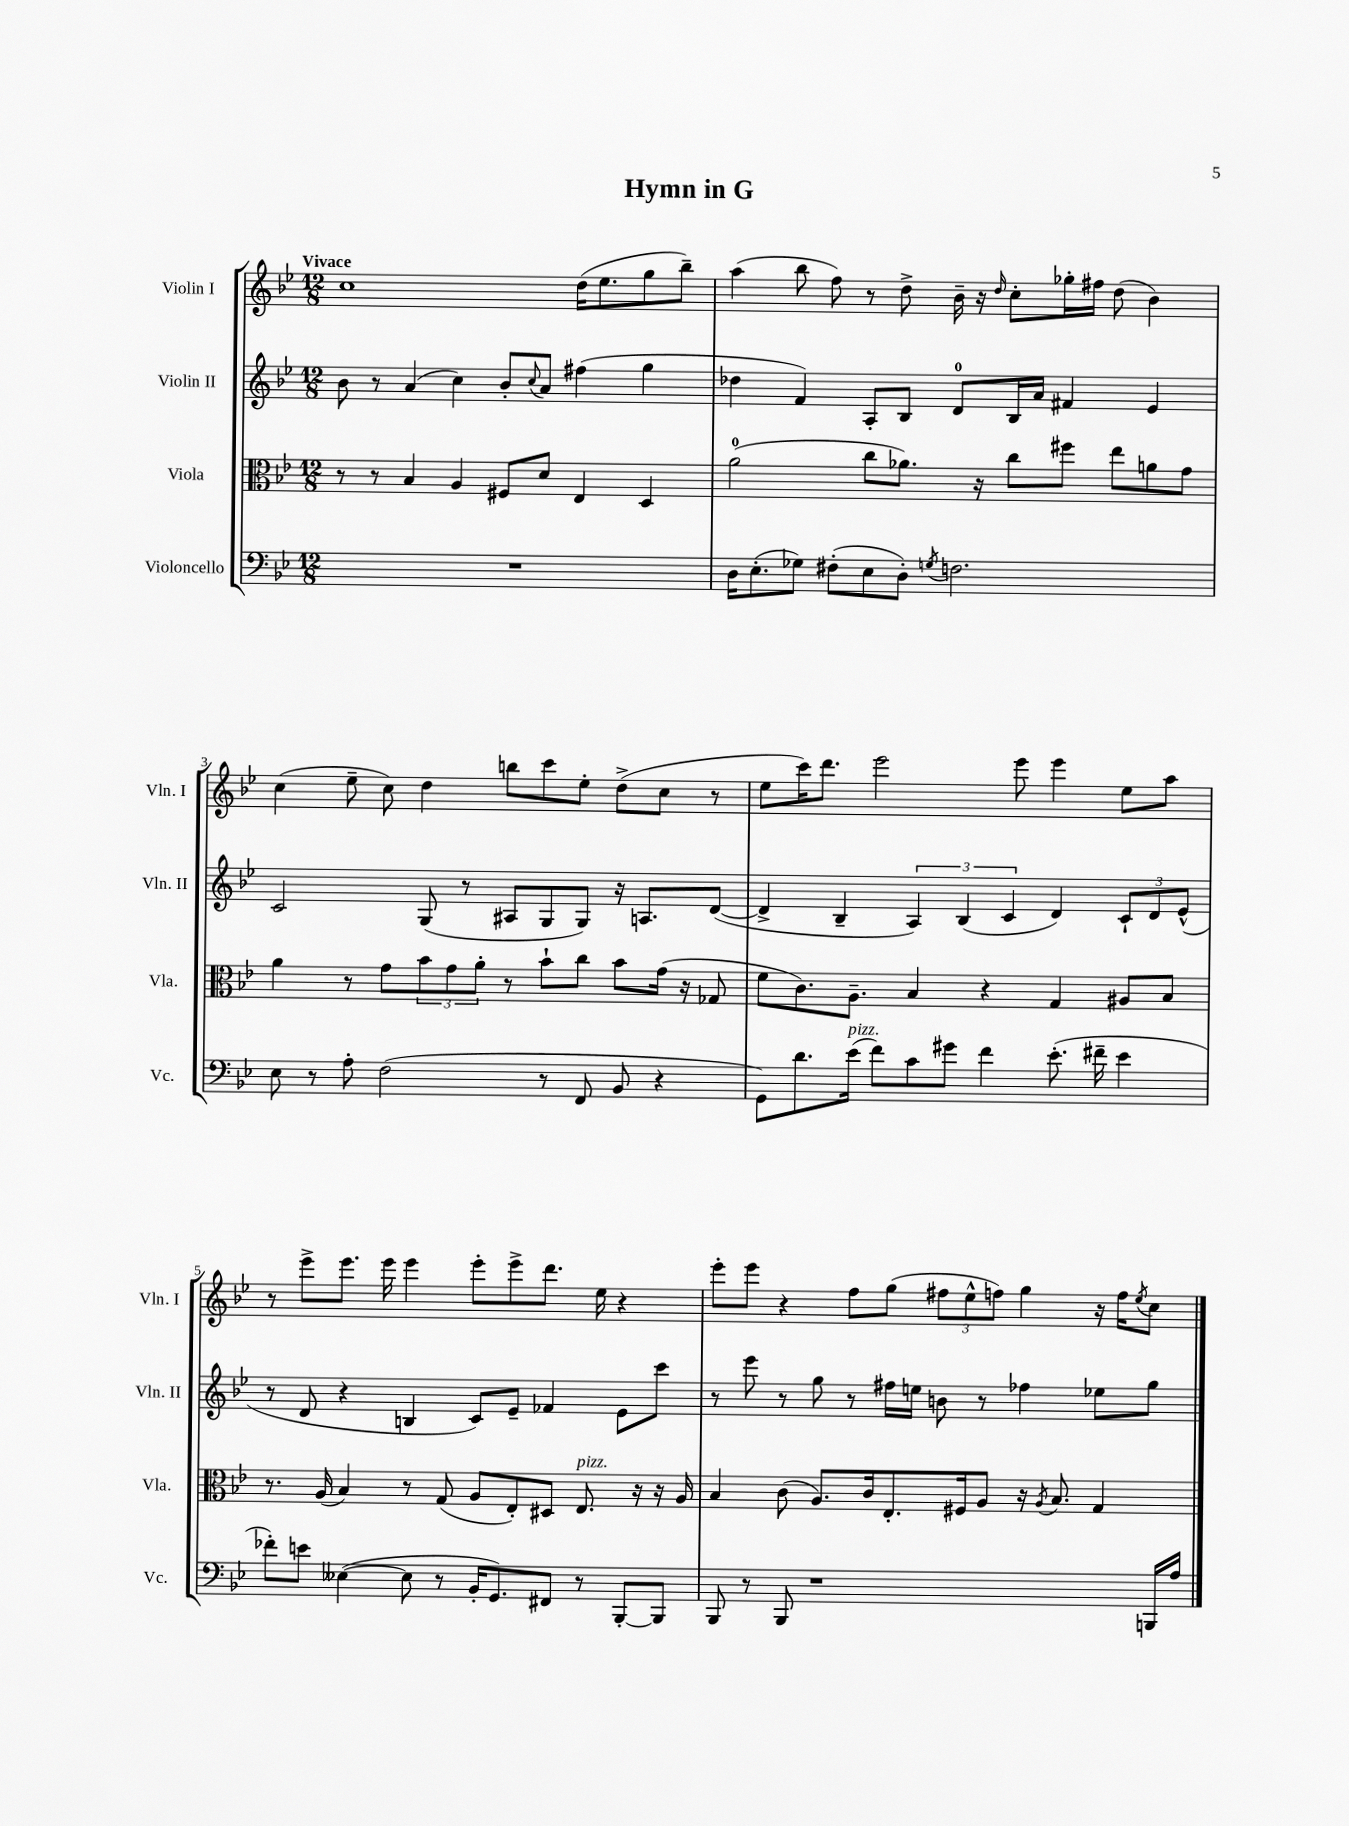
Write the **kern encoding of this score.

**kern	**kern	**kern	**kern
*part4	*part3	*part2	*part1
*staff4	*staff3	*staff2	*staff1
*I"Violoncello	*I"Viola	*I"Violin II	*I"Violin I
*I'Vc.	*I'Vla.	*I'Vln. II	*I'Vln. I
*clefF4	*clefC3	*clefG2	*clefG2
*k[b-e-]	*k[b-e-]	*k[b-e-]	*k[b-e-]
*M12/8	*M12/8	*M12/8	*M12/8
=1	=1	=1	=1
!	!	!	!LO:TX:a:B:t=Vivace
1.r	8r	8b-\	1cc
.	8r	8r	.
.	4B-/	(4a/	.
.	4A/	4cc\)	.
.	8F#X/L	8b-'/L	.
.	.	8qqcc/	.
.	8d/J	8a/J	.
.	4E-/	(4ff#X\	(16dd\KL
.	.	.	8.ee-\
.	4D/	4gg\	8gg\
.	.	.	8bb-~\J)
=2	=2	=2	=2
16D\KL	(2a\	4dd-X\	(4aa\
(8.E-'\	.	.	.
8G-X\J)	.	4f/)	8bb-\
(8F#X'\L	.	.	8ff\)
8E-\	8cc\L	8A'/L	8r
8D'\J)	8.a-X\J)	8B-/J	8dd^\
8qGn/	.	.	.
2.Fn\	.	8d/L	16b-~\
.	16r	.	16r
.	.	.	16qqdd/
.	8cc\L	16B-/L	8cc'\L
.	.	16a/JJ	.
.	8ff#X\J	4f#X/	16gg-X'\L
.	.	.	16ff#X\JJ
.	8ee-\L	.	(8dd\
.	8an\	4e-/	4b-\)
.	8g\J	.	.
!!LO:LB:g=z
=3	=3	=3	=3
8E-\	4a\	2c/	(4cc\
8r	.	.	.
8A'\	8r	.	8ee-~\
(2F\	8g\L	.	8cc\)
.	12b-\	(8G/	4dd\
.	12g\	.	.
.	.	8r	.
.	12a'\J	.	.
.	8r	8A#X/L	8bbn\L
8r	8b-`\L	8G/	8ccc\
8FF/	8cc\J	8G/J)	8ee-'\J
8BB-/	8b-\L	16r	(8dd^\L
.	.	8.An/L	.
4r	(16g\Jk	.	8cc\J
.	16r	.	.
.	8G-X/	([8d/J	8r
=4	=4	=4	=4
8GG\L)	8f\L	4d^/]	8ee-\L
8.d\	8.c\)	.	16ccc\K)
.	.	.	8.ddd\J
.	.	4B-~/	.
!LO:TX:a:i:t=pizz.	!	!	!
(16e-\Jk	8.A~\J	.	.
8f\L)	.	.	2eee-\
8c\	4B-/	6A/)	.
8g#X\J	.	.	.
.	.	(6B-/	.
4f\	4r	.	.
.	.	6c/	.
.	.	.	8eee-\
(8.e-'\	4G/	4d/)	4eee-\
16f#X~\	.	.	.
4e-\	8A#X/L	12c`/L	8ee-\L
.	.	12d/	.
.	8B-/J	.	8aa\J
.	.	(12e-^^/J	.
!!LO:LB:g=z
=5	=5	=5	=5
8f-X'\L)	8.r	8r	8r
8en\J	.	8d/	8eee-^\L
.	(16A/	.	.
([4E--X\	4B-/)	4r	8.eee-\J
.	.	.	16eee-\
8E--\]	8r	4Bn/	4eee-\
8r	(8G/	.	.
16BB-'/KL	8A/L	8c/L)	8eee-'\L
8.GG/)	.	.	.
.	8E-'/)	8e-~/J	8eee-^\
8FF#X/J	8D#X/J	4f-X/	8.ddd\J
!	!LO:TX:a:i:t=pizz.	!	!
8r	8.E-/	.	.
.	.	.	16ee-\
[8BBB-'/L	.	8e-\L	4r
.	16r	.	.
8BBB-/J]	16r	8ccc\J	.
.	16A/	.	.
=6	=6	=6	=6
8BBB-/	4B-/	8r	8eee-'\L
8r	.	8eee-\	8eee-\J
8BBB-/	(8c\	8r	4r
1r	8.A/L)	8gg\	.
.	.	8r	8ff\L
.	16c/k	.	.
.	8.E-'/	16ff#X\LL	(8gg\J
.	.	16een\JJ	.
.	.	8bn\	12ff#X\L
.	16F#X/k	.	.
.	.	.	12ee-^^\
.	8A/J	8r	.
.	.	.	12ffn\J)
.	16r	4ff-X\	4gg\
.	8qA/	.	.
.	8.B-/	.	.
.	4G/	8ee-X\L	16r
.	.	.	16ff\KL
.	.	.	8qee-/
16BBBn/LL	.	8gg\J	8cc\J
16A/JJ	.	.	.
==	==	==	==
*-	*-	*-	*-
